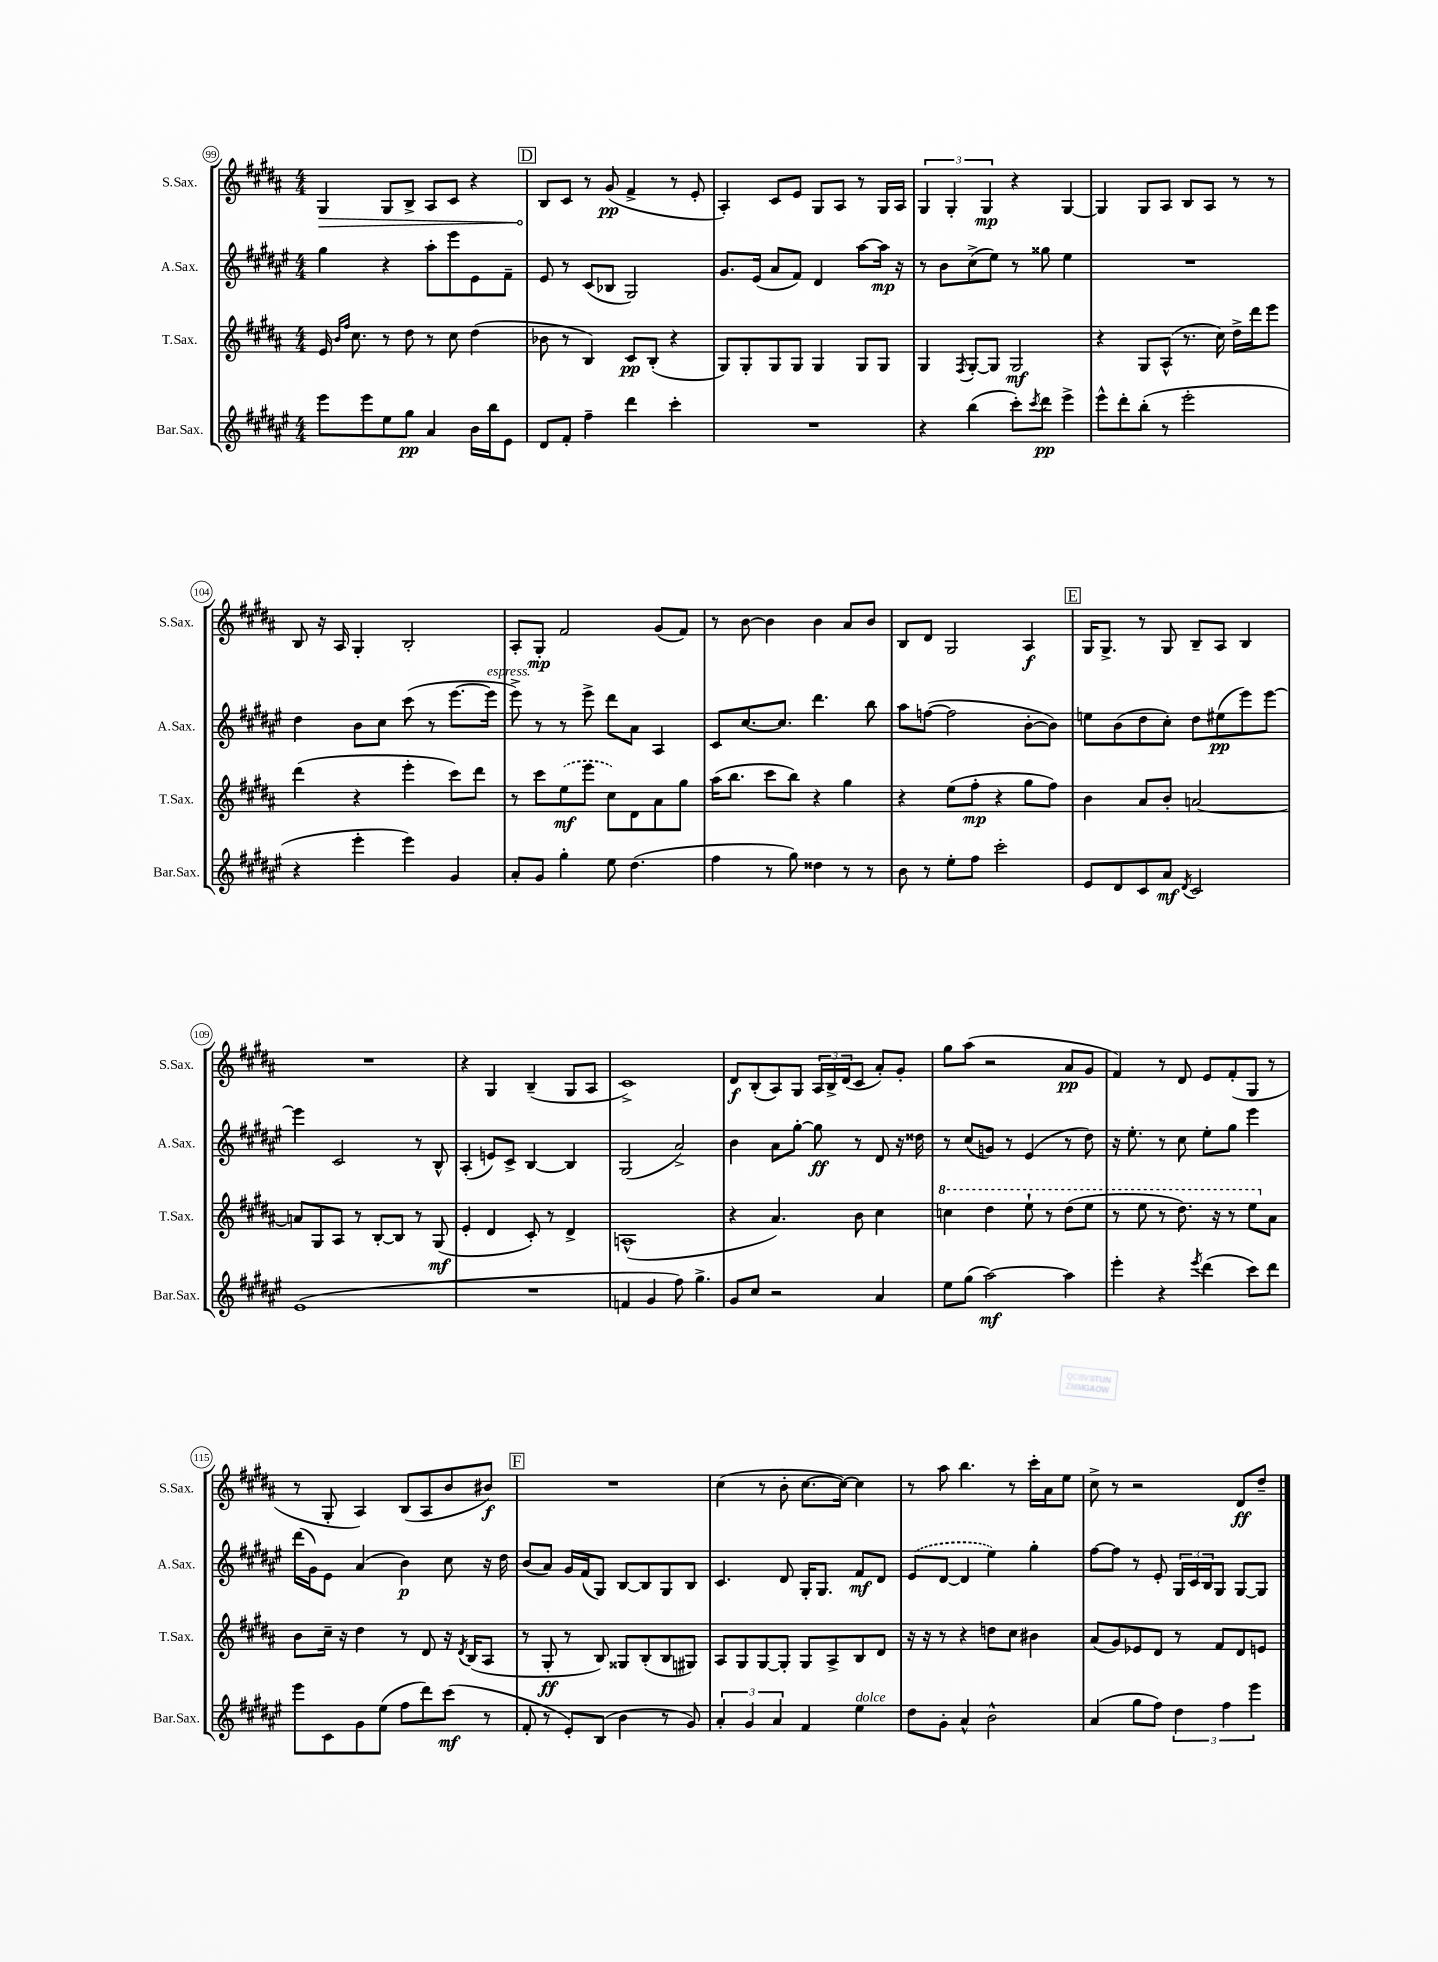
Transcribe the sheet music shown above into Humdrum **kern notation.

**kern	**kern	**kern	**kern
*staff4	*staff3	*staff2	*staff1
*clefG2	*clefG2	*clefG2	*clefG2
*k[f#c#g#d#a#e#]	*k[f#c#g#d#a#]	*k[f#c#g#d#a#e#]	*k[f#c#g#d#a#]
*M4/4	*M4/4	*M4/4	*M4/4
8eee#	16e	4gg#	4G#
.	16qqb	.	.
.	16qqff#	.	.
.	8.cc#	.	.
8eee#	.	.	.
8ee#	8r	4r	8G#
8gg#	8dd#	.	8B^
4a#	8r	8aa#'	8A#
.	8cc#	8eee#	8c#
16b	(4dd#	8e#	4r
16bb	.	.	.
8e#	.	8f#~	.
=	=	=	=
8d#	8b-	8e#	8B
8f#'	8r	8r	8c#
4ff#~	4B)	(8c#	8r
.	.	8B-	(8g#
4ddd#	8c#	2G#)	4f#^
.	(8B'	.	.
4ccc#'	4r	.	8r
.	.	.	8e'
=	=	=	=
1r	8G#)	8.g#	4A#')
.	8G#'	.	.
.	.	(16e#	.
.	8G#	8a#	8c#
.	8G#	8f#)	8e
.	4G#	4d#	8G#
.	.	.	8A#
.	8G#	[8aa#	8r
.	8G#	16aa#]	16G#
.	.	16r	16A#
=	=	=	=
4r	4G#	8r	6G#
.	.	8b	.
.	.	.	6G#'
.	8qF#	.	.
(4bb	[8G#'	(8cc#^	.
.	.	.	6G#
.	8G#]	8ee#)	.
8ccc#')	2G#	8r	4r
8qccc#	.	.	.
8ddd#	.	8gg##	.
4eee#^	.	4ee#	[4G#
=	=	=	=
8eee#^^	4r	1r	4G#]
8ddd#'	.	.	.
(8bb'	8G#	.	8G#
8r	(8A#^^	.	8A#
2eee#'	8.r	.	8B
.	.	.	8A#
.	16cc#)	.	.
.	16dd#^	.	8r
.	16ddd#	.	.
.	8eee	.	8r
=	=	=	=
4r	(4ddd#	4dd#	8B
.	.	.	16r
.	.	.	16A#
4eee#'	4r	8b	4G#'
.	.	8cc#	.
4eee#)	4eee'	(8ccc#	2B'
.	.	8r	.
4g#	8ccc#)	[8.eee#	.
.	8ddd#	.	.
.	.	16eee#]	.
=	=	=	=
8a#'	8r	8eee#^)	8A#'
8g#	8ccc#	8r	8G#'
4gg#'	(8ee	8r	2f#
.	8eee	8eee#^	.
8ee#	8cc#)	8ddd#	.
(4.dd#	8d#	8a#	.
.	8a#	4A#	(8g#
.	8gg#	.	8f#)
=	=	=	=
4ff#	(16aa#	8c#	8r
.	8.bb	.	.
.	.	[8.cc#	[8b
8r	8ccc#	.	4b]
.	.	8.cc#]	.
8gg#)	8bb)	.	.
4dd##	4r	4.ddd#	4b
8r	4gg#	.	8a#
8r	.	8bb	8b
=	=	=	=
8b	4r	8aa#	8B
8r	.	([8ff	8d#
8ee#'	(8ee	2ff]	2G#
8ff#	8ff#'	.	.
2ccc#'	4r	.	.
.	8gg#	[8b'	4A#
.	8ff#)	8b])	.
=	=	=	=
8e#	4b	8ee	16G#
.	.	.	8.G#^
8d#	.	(8b	.
8c#	8a#	8dd#	8r
8a#	8b'	8cc#')	8G#
8qd#	.	.	.
2c#	[2a	8dd#	8B~
.	.	(8ee#	8A#
.	.	8eee#)	4B
.	.	[8eee#	.
=	=	=	=
(1e#	8a]	4eee#]	1r
.	8G#	.	.
.	8A#	2c#	.
.	8r	.	.
.	[8B'	.	.
.	8B]	.	.
.	8r	8r	.
.	(8G#	8B^^	.
=	=	=	=
1r	4e'	(4A#'	4r
.	4d#	8e)	4G#
.	.	8c#^	.
.	8c#')	[4B	(4B~
.	8r	.	.
.	4d#^	4B]	8G#
.	.	.	8A#
=	=	=	=
4f	(1A^^	(2G#	1c#^)
4g#	.	.	.
8ff#)	.	2a#^)	.
4.gg#^	.	.	.
=	=	=	=
8g#	4r	4b	8d#
8cc#	.	.	(8B'
2r	4.a#)	8a#	8A#)
.	.	[8gg#'	8G#
.	.	8gg#]	24A#
.	.	.	24B^
.	.	.	(24d#
.	8b	8r	8c#
4a#	4cc#	8d#	8a#')
.	.	16r	8g#'
.	.	16dd##	.
=	=	=	=
8ee#	4ccc	8r	8gg#
(8gg#	.	(8cc#	(8aa#
[2aa#)	4ddd#	8g)	2r
.	.	8r	.
.	8eee`	(4e#	.
.	8r	.	.
4aa#]	(8ddd#	8r	8a#
.	8eee	8dd#)	8g#
=	=	=	=
4eee#'	8r	16r	4f#)
.	.	8.ee#'	.
.	8eee	.	.
4r	8r	8r	8r
.	8.ddd#)	8cc#	8d#
8qeee#	.	.	.
(4ddd#	.	8ee#'	8e
.	16r	.	.
.	8r	8gg#	(8f#'
8ccc#)	8eee	4eee#	8G#
8ddd#	8a#	.	8r
=	=	=	=
8eee#	8b	(16ddd#	8r
.	.	16g#)	.
8c#	16cc#~	8e#	8G#'
.	16r	.	.
8g#	4dd#	(4a#	4A#)
(8ee#	.	.	.
8ff#	8r	4b)	(8B
8ddd#)	8d#	.	8A#
(8ccc#	16r	8cc#	8b
.	8qd#	.	.
.	(16B	.	.
8r	8A#	16r	8b#)
.	.	16dd#	.
=	=	=	=
8f#'	8r	(8b	1r
8r	8G#'	8a#)	.
8e#')	8r	16g#	.
.	.	(16f#	.
(8B	8B)	8G#)	.
4b	8G##	[8B	.
.	(8B'	8B]	.
8r	8B	8G#	.
8g#)	8G#)	8B	.
=	=	=	=
6a#'	8A#	4.c#	(4cc#
.	8G#	.	.
6g#	.	.	.
.	[8G#	.	8r
6a#	.	.	.
.	8G#']	8d#	8b'
4f#	8G#	16G#'	[8.cc#
.	.	8.G#	.
.	8A#^	.	.
.	.	.	16cc#_)
4ee#	8B	8f#	4cc#]
.	8d#	8d#	.
=	=	=	=
8dd#	16r	(8e#	8r
.	16r	.	.
8g#'	8r	[8d#	8aa#
4a#^^	4r	4d#]	4.bb
2b^^	8dd	4ee#)	.
.	8cc#	.	8r
.	4b#	4gg#'	16ccc#'
.	.	.	16a#
.	.	.	8ee
=	=	=	=
(4a#	(8a#	[8ff#	8cc#^
.	8g#)	8ff#]	8r
8gg#	8e-	8r	2r
8ff#)	8d#	8e#'	.
6dd#	8r	24G#	.
.	.	24c#	.
.	.	24B	.
.	8f#	8G#	.
6ff#	.	.	.
.	8d#	[8G#	8d#
6eee#	.	.	.
.	8e	8G#]	8dd#~
==	==	==	==
*-	*-	*-	*-
